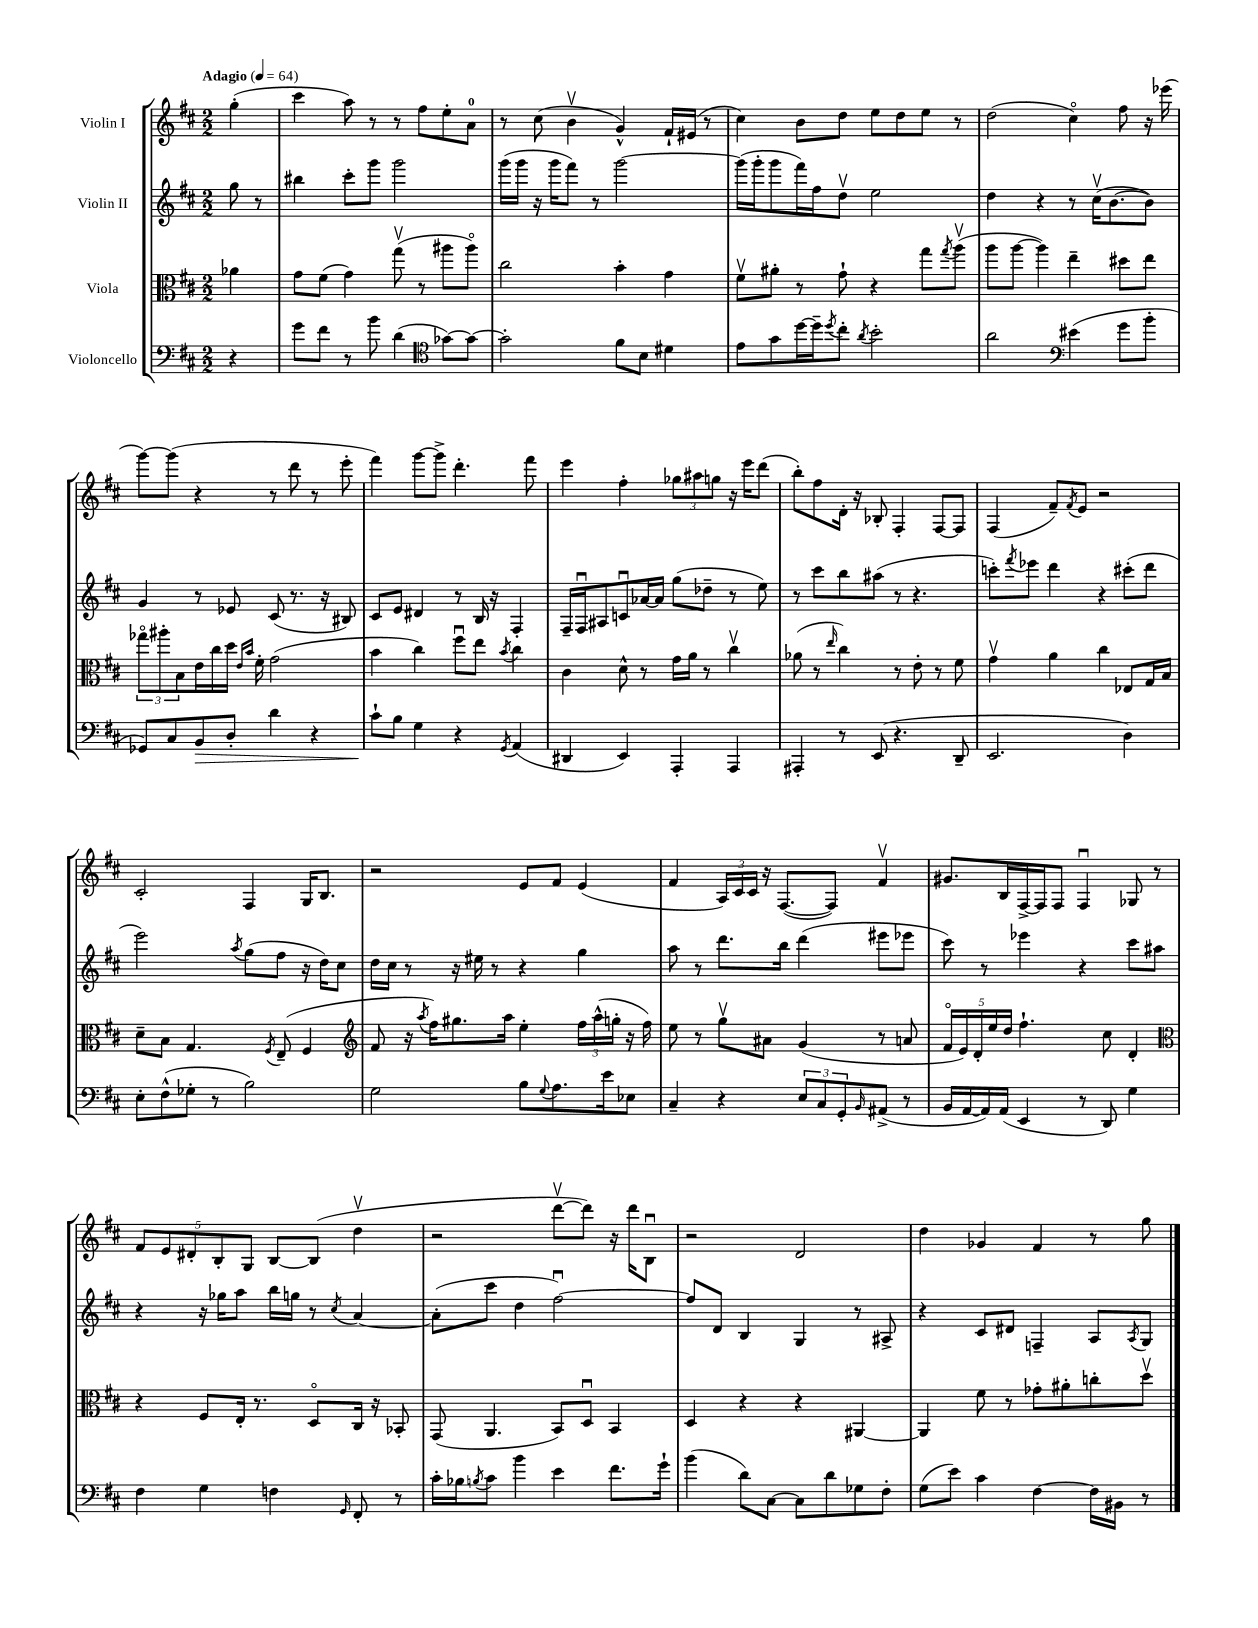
<<
\new StaffGroup <<
\new Staff = "s0" \with { instrumentName = "Violin I" } {
    \clef treble \key d \major \numericTimeSignature \time 2/2 \partial 4 \tempo "Adagio" 4 = 64
    g''4-.( |
    cis'''4 a''8) r8 r8 fis''8 e''8-. a'8-0 |
    r8 cis''8( b'4\upbow g'4-^) fis'16-! eis'16( r8 |
    cis''4) b'8 d''8 e''8 d''8 e''8 r8 |
    d''2( cis''4\flageolet) fis''8 r16 ees'''16( |
    g'''8~) g'''8( r4 r8 d'''8 r8 e'''8-. |
    fis'''4) g'''8~ g'''8-> d'''4.-. fis'''8 |
    e'''4 fis''4-. \tuplet 3/2 { ges''8 ais''8 g''8 } r16 e'''16 d'''8( |
    b''8-.) fis''8 d'16-. r16 bes8-. fis4-. fis8~ fis8 |
    fis4( fis'8--) \acciaccatura { fis'8 } e'8 r2 |
    cis'2-. fis4 g16 b8. |
    r2 e'8 fis'8 e'4( |
    fis'4 \tuplet 3/2 { a16) cis'16 cis'16 } r16 fis8.~( fis8) fis'4\upbow |
    gis'8. b16 fis16~-> fis16 fis8 fis4\downbow ges8 r8 |
    \tuplet 5/4 { fis'8 e'8 dis'8-. b8-. g8 } b8~ b8( d''4\upbow |
    r2 d'''8~\upbow d'''8) r16 d'''16 b8\downbow |
    r2 d'2 |
    d''4 ges'4 fis'4 r8 g''8 \bar "|." |
}
\new Staff = "s1" \with { instrumentName = "Violin II" } {
    \clef treble \key d \major \numericTimeSignature \time 2/2 \partial 4
    g''8 r8 |
    bis''4 cis'''8-. g'''8 g'''2 |
    g'''16( g'''16 r16 g'''16 fis'''8) r8 g'''2~ |
    g'''16( g'''16-. g'''8 fis'''16) fis''16 d''8\upbow e''2 |
    d''4 r4 r8 cis''16\upbow( b'8.~ b'8) |
    g'4 r8 ees'8 cis'8( r8. r16 bis8) |
    cis'8 e'8 dis'4 r8 b16 r16 fis4-. |
    fis16-- fis16\downbow ais8 c'8\downbow aes'16~ aes'16 g''8( des''8-- r8 e''8) |
    r8 cis'''8 b''8 ais''8( r8 r4. |
    c'''8-.) \acciaccatura { fis'''8 } ees'''8 d'''4 r4 cis'''8-.( d'''8 |
    e'''2) \acciaccatura { a''8 } g''8( fis''8 r16 d''16) cis''8 |
    d''16 cis''16 r8 r16 eis''16 r8 r4 g''4 |
    a''8 r8 d'''8. b''16 d'''4( eis'''8 ees'''8 |
    cis'''8) r8 ees'''4 r4 cis'''8 ais''8 |
    r4 r16 ges''16 a''8 b''16 g''16 r8 \acciaccatura { cis''8 } a'4~ |
    a'8-.( cis'''8 d''4 fis''2~\downbow) |
    fis''8 d'8 b4 g4 r8 ais8-> |
    r4 cis'8 dis'8 f4-- a8 \acciaccatura { a8 } g8 \bar "|." |
}
\new Staff = "s2" \with { instrumentName = "Viola" } {
    \clef alto \key d \major \numericTimeSignature \time 2/2 \partial 4
    aes'4 |
    g'8 fis'8( g'4) g''8\upbow( r8 ais''8 ais''8\flageolet) |
    cis''2 b'4-. g'4 |
    fis'8\upbow ais'8-. r8 g'8-! r4 g''8 \acciaccatura { g''8 } a''8\upbow( |
    a''8 a''8~ a''4) e''4-- dis''8 e''8 |
    \tuplet 3/2 { ges''8\flageolet ais''8-. b8 } e'16 cis''16 d''16 \grace { e'16 b'16 } fis'16-. g'2( |
    b'4 cis''4) fis''8\downbow e''8 \acciaccatura { b'8 } cis''4 |
    cis'4 d'8-^ r8 g'16 a'16 r8 cis''4\upbow |
    aes'8( r8 \grace { e''16 } cis''4) r8 e'8-. r8 fis'8 |
    g'4\upbow a'4 cis''4 ees8 g16 b16 |
    d'8-- b8 g4. \acciaccatura { fis8 } e8--( fis4 |
    \clef treble fis'8 r16 \acciaccatura { a''8 } fis''16) gis''8. a''16 e''4-. \tuplet 3/2 { fis''16 a''16-^( g''16-. } r16 fis''16) |
    e''8 r8 g''8\upbow ais'8 g'4( r8 a'8 |
    \tuplet 5/4 { fis'16\flageolet e'16) d'16-. e''16 d''16 } fis''4.-! cis''8 d'4-. |
    \clef alto r4 fis8 e16-. r8. d8\flageolet cis16 r16 bes,8-. |
    g,8( a,4. b,8) d8\downbow b,4 |
    d4 r4 r4 ais,4~ |
    ais,4 fis'8 r8 ges'8-. ais'8-. c''8-. d''8\upbow \bar "|." |
}
\new Staff = "s3" \with { instrumentName = "Violoncello" } {
    \clef bass \key d \major \numericTimeSignature \time 2/2 \partial 4
    r4 |
    g'8 fis'8 r8 b'8 d'4( \clef tenor ges'8~) ges'8~ |
    ges'2-. fis'8 b8 dis'4 |
    e'8 g'8 d''16~ d''16-- \acciaccatura { d''8 } cis''8-. \acciaccatura { a'8 } b'2-. |
    a'2 \clef bass eis'4( g'8 b'8-. |
    ges,8) cis8 b,8\> d8-. d'4 r4 |
    cis'8-!\! b8 g4 r4 \acciaccatura { g,8 } a,4( |
    dis,4 e,4) a,,4-. a,,4 |
    ais,,4-. r8 e,8( r4. d,8-- |
    e,2. d4) |
    e8-. fis8-^( ges8-. r8 b2) |
    g2 b8 \appoggiatura { g8 } a8. e'16 ees8 |
    cis4-- r4 \tuplet 3/2 { e8 cis8 g,8-. } \grace { b,16 } ais,8->( r8 |
    b,16 a,16~ a,16) a,16( e,4 r8 d,8) g4 |
    fis4 g4 f4 \grace { g,16 } fis,8-. r8 |
    cis'16-. bes16 \acciaccatura { b8 } cis'8 b'4 e'4 fis'8. g'16-! |
    b'4( d'8) cis8~ cis8 d'8 ges8 fis8-. |
    g8( e'8) cis'4 fis4~ fis16 bis,16 r8 \bar "|." |
}
>>
>>
\layout { \context { \Score \remove "Bar_number_engraver" } }
